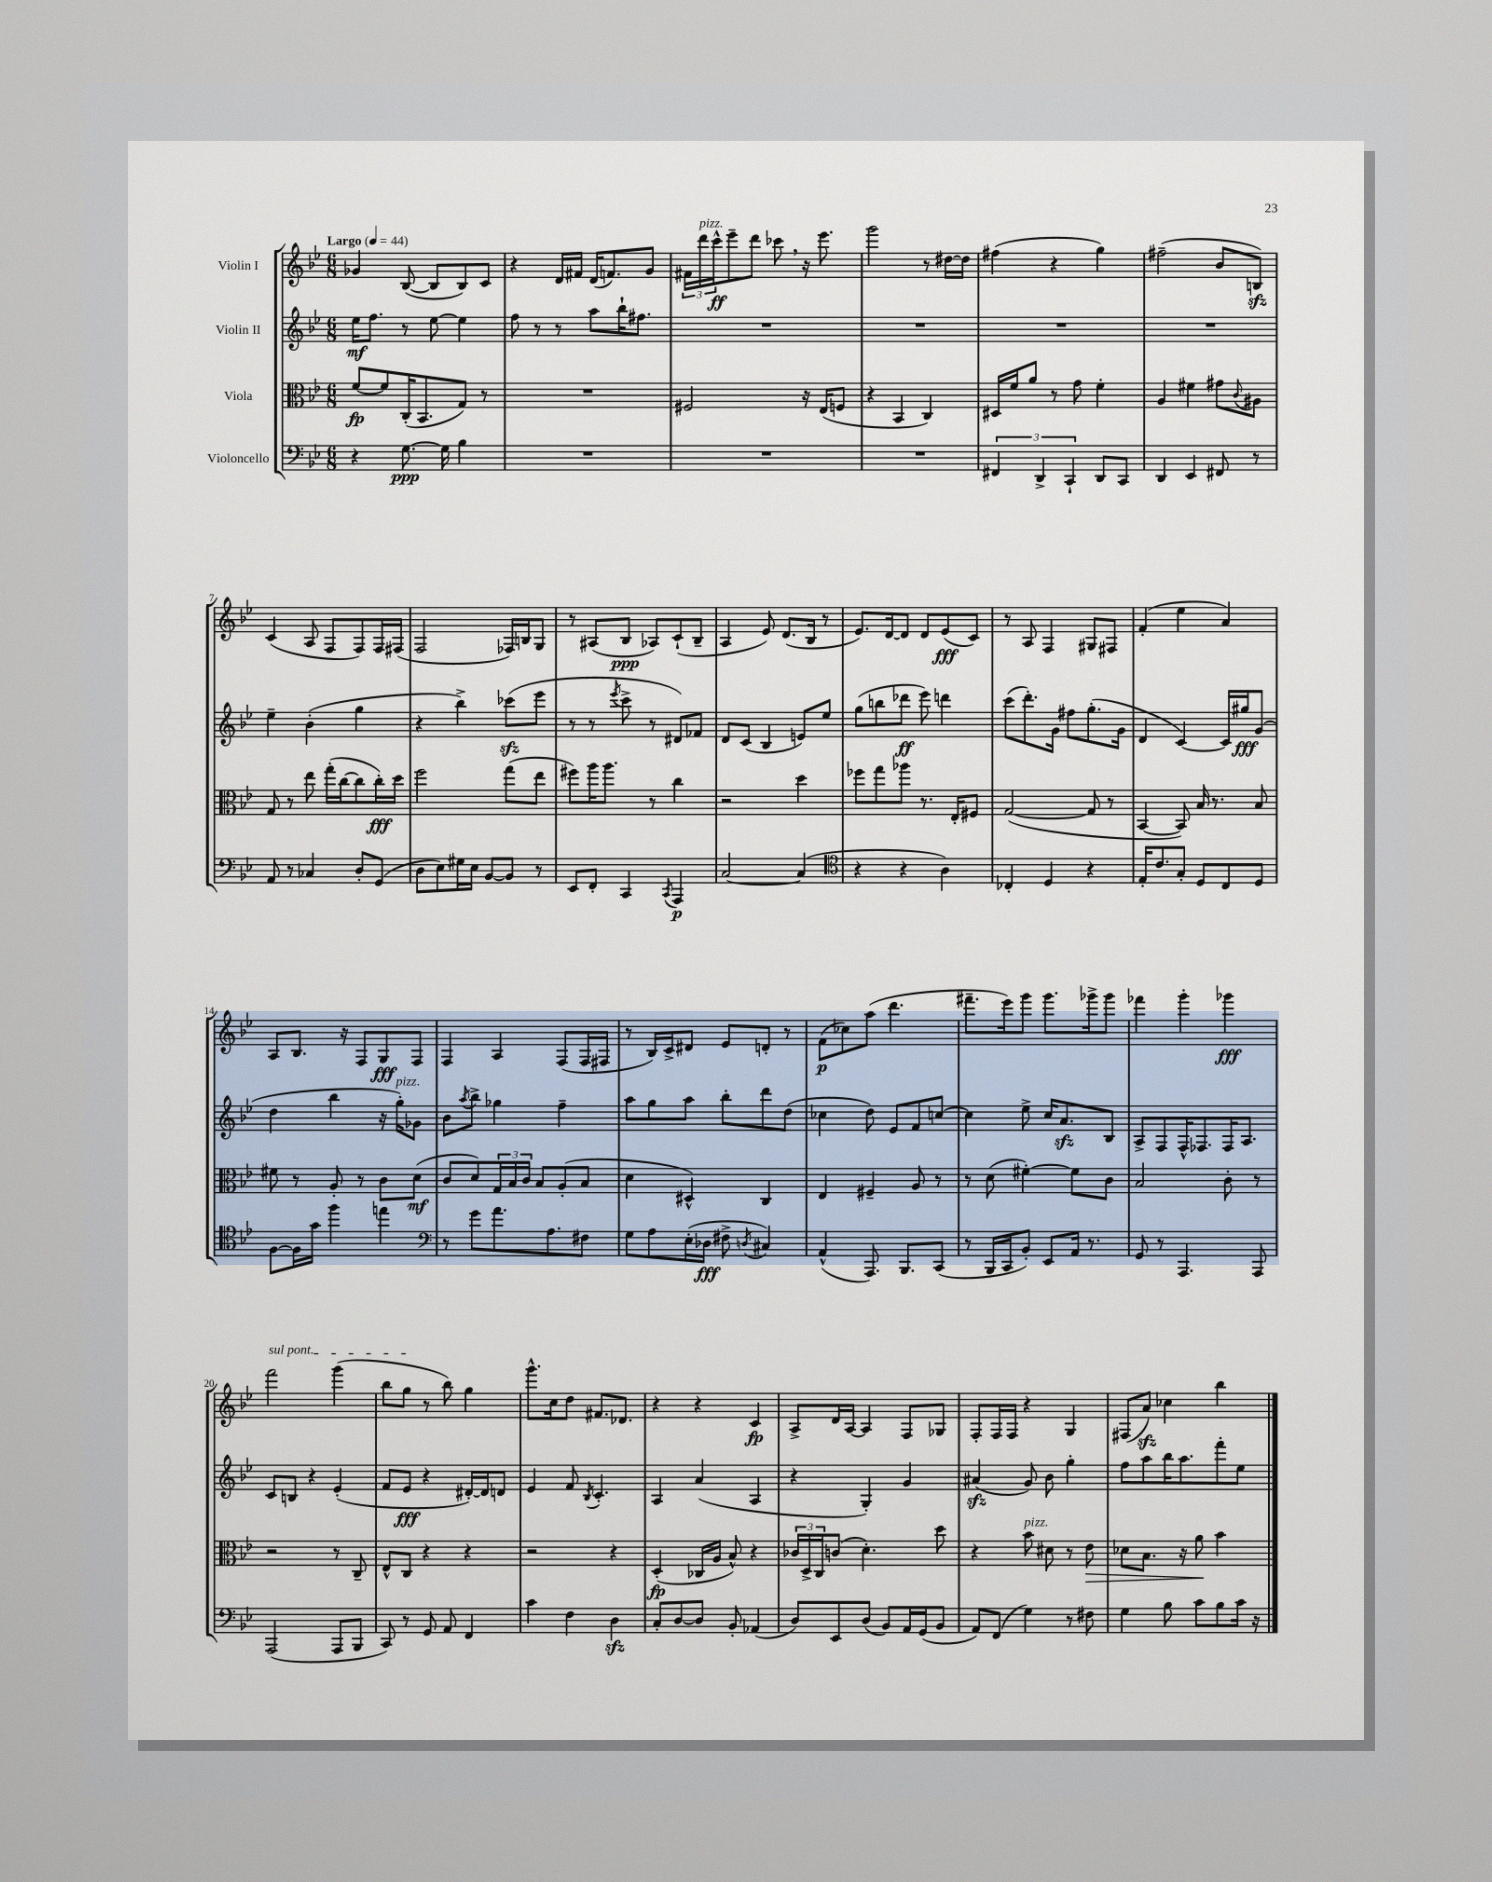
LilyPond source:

<<
\new StaffGroup <<
\new Staff = "s0" \with { instrumentName = "Violin I" } {
    \clef treble \key bes \major \numericTimeSignature \time 6/8 \tempo "Largo" 4 = 44
    ges'4 bes8~( bes8 bes8) c'8 |
    r4 d'16 fis'16 d'16( f'8.) g'8 |
    \tuplet 3/2 { fis'16 d'''16^\markup { \italic "pizz." } c'''16-^\ff } ees'''8-- d'''8 ces'''8 \breathe r16 ees'''8. |
    g'''2 r8 dis''16~ dis''16 |
    fis''4( r4 g''4) |
    fis''2--( bes'8 b8\sfz) |
    c'4( a8 f8 f8) f16 fis16( |
    f2 fes16) b16 g8 |
    r8 ais8( bes8\ppp aes8) c'8-!( bes8-- |
    a4 ees'8) d'8.( bes16 r8 |
    ees'8.) d'16~ d'8 d'8 ees'8\fff( c'8) |
    r8 a8 f4 gis8 fis8 |
    f'4-.( ees''4 a'4) |
    a8 bes8. r16 f8 g8\fff f8 |
    f4 a4 f8( f16 fis16 |
    r8 bes16) c'16-> dis'8 ees'8 d'8-. r8 |
    f'8\p( ces''8) a''8( d'''4. |
    fis'''8.-- ees'''16) g'''8 g'''8. ges'''16-> ges'''8 |
    fes'''4 g'''4-. ges'''4\fff |
    \once \override TextSpanner.bound-details.left.text = \markup { \italic "sul pont." } f'''2\startTextSpan g'''4( |
    bes''8 g''8\stopTextSpan r8 bes''8) g''4 |
    g'''8.-^ c''16 d''8 fis'8. des'8. |
    r4 r4 c'4\fp |
    a8-> d'16 a16~ a4 f8 ges8 |
    f8-. f16 f16 r4 g4 |
    fis8( a'8\sfz) ces''4 bes''4 \bar "|." |
}
\new Staff = "s1" \with { instrumentName = "Violin II" } {
    \clef treble \key bes \major \numericTimeSignature \time 6/8
    ees''16\mf f''8. r8 ees''8~ ees''4 |
    f''8 r8 r8 a''8 bes''16-! fis''8. |
    R2. |
    R2. |
    R2. |
    R2. |
    ees''4-- bes'4-.( g''4 |
    r4 bes''4->) ces'''8\sfz( ees'''8 |
    r8 r8 \acciaccatura { ees'''8 } c'''8-> r8 dis'8) fes'8 |
    d'8 c'8( bes4 e'8) ees''8 |
    g''8( b''8 des'''8\ff ees'''8) d'''4 |
    c'''8( d'''8.-.) g'16 fis''8 g''8.-.( g'16 |
    d'4 c'4~) c'16 gis''16\fff g'8( |
    d''4 bes''4 r16 g''16-.^\markup { \italic "pizz." }) ges'8 |
    bes'8 \acciaccatura { a''8 } bes''8-> ges''4 f''4-- |
    a''8 g''8 a''8 bes''8-. d'''8 d''8( |
    ces''4 d''8) ees'8 f'8 c''8~ |
    c''4 ees''8-> c''16 a'8.\sfz bes8 |
    a8-> f8 f16-^ fes8. fes16 a8. |
    c'8 b8 r4 ees'4-.( |
    f'8 ees'8\fff r4 dis'16~-.) dis'16 d'8 |
    ees'4 f'8 \acciaccatura { bes8 } c'4.-. |
    a4 a'4( a4 |
    r4 g4-.) g'4 |
    ais'4\sfz( g'8) bes'8 g''4-. |
    f''8 a''8 bes''16 a''8. f'''8-. ees''8 \bar "|." |
}
\new Staff = "s2" \with { instrumentName = "Viola" } {
    \clef alto \key bes \major \numericTimeSignature \time 6/8
    f'8~\fp f'8 c16-.( bes,8. g8) r8 |
    R2. |
    fis2 r16 ees16( f8 |
    r4 bes,4 c4) |
    dis16 f'16 a'8 r8 g'8 f'4-. |
    a4 fis'4 gis'8 \appoggiatura { c'8 } ais8 |
    g8 r8 ees''8 g''16-.( c''16~ c''8 c''16-.\fff) d''16 |
    f''2 g''8( ees''8 |
    fis''8) a''16 a''8. r8 c''4 |
    r2 d''4 |
    fes''8 g''8 aes''8 r8. ees16-. fis8 |
    g2~( g8 r8 |
    bes,4~ bes,8) bes16 r8. bes8 |
    fis'8 r8 a8-. r8 c'8 d'8\mf( |
    c'8 d'8) \tuplet 3/2 { g16 bes16 c'16 } bes8 a8-.( bes8 |
    d'4 dis4-^) c4 |
    ees4 fis4-- a8 r8 |
    r8 d'8( fis'4~-.) fis'8 c'8 |
    bes2 c'8-. r8 |
    r2 r8 c8-- |
    ees8-^ c8 r4 r4 |
    r2 r4 |
    d4-.\fp( ces16 a16 bes8-^) r4 |
    \tuplet 3/2 { ces'16 d16-> c16 } c'8( d'4.-.) d''8 |
    r4 bes'8^\markup { \italic "pizz." } dis'8 r8 ees'8\> |
    des'8 bes8. r16 a'8\! bes'4 \bar "|." |
}
\new Staff = "s3" \with { instrumentName = "Violoncello" } {
    \clef bass \key bes \major \numericTimeSignature \time 6/8
    r4 g8.~\ppp g16 bes4 |
    R2. |
    R2. |
    R2. |
    \tuplet 3/2 { fis,4 d,4-> c,4-! } d,8 c,8 |
    d,4 ees,4 fis,8 r8 |
    a,8 r8 ces4 d8-. g,8( |
    d8 ees8) gis16 ees16 bes,8~ bes,8 r8 |
    ees,8 f,8-. c,4 \acciaccatura { c,8 } a,,4\p |
    c2~ c4( |
    \clef tenor r4 r4 a4) |
    ces4-. d4 r4 |
    ees16-. c'8. g8-. d8 c8 d8 |
    f8~ f16 g'16 f''4 e''4 |
    \clef bass r8 g'8 a'8. a8. fis8 |
    g8 a8 ees16-.( des16\fff fis8-> \acciaccatura { d8 } cis4) |
    a,4-^( a,,8.) bes,,8. c,8( |
    r8 bes,,16 c,16 bes,8-.) ees,8 a,16 r8. |
    g,8 r8 a,,4. a,,8 |
    a,,2( a,,8 bes,,8 |
    c,8) r8 g,8 a,8 f,4 |
    c'4 f4 d4\sfz |
    c8-. d8~ d8 bes,8-. aes,4( |
    d8) ees,8 d8( bes,8) a,16 g,16( bes,8 |
    a,8) f,8( g4) r8 fis8 |
    g4 bes8 c'8 bes8 c'16 r16 \bar "|." |
}
>>
>>
